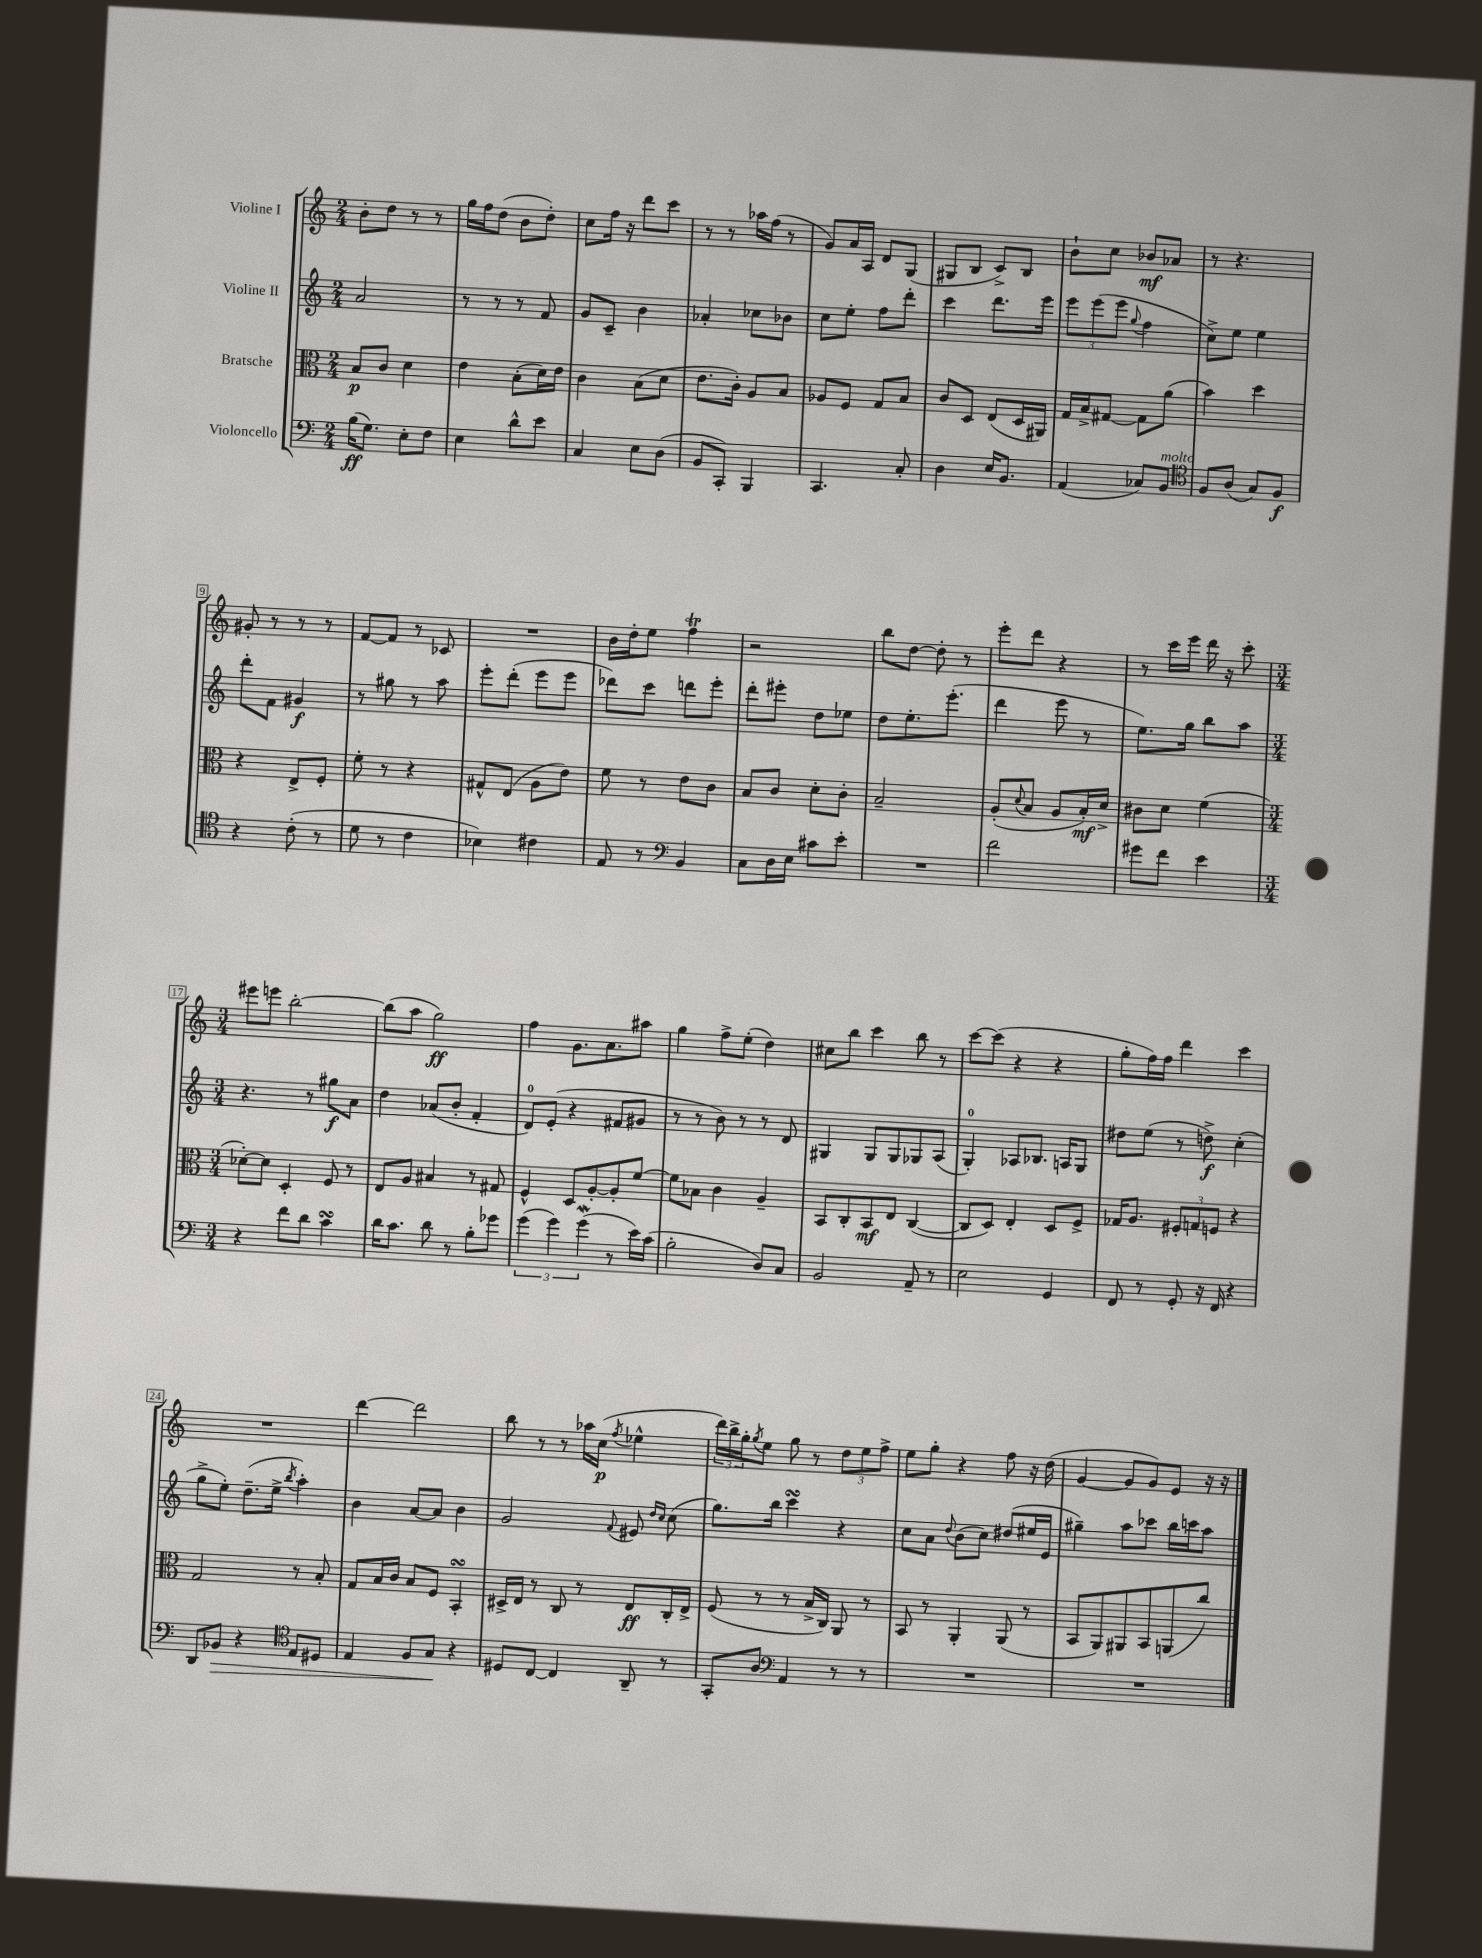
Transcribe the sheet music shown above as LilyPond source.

<<
\new StaffGroup <<
\new Staff = "s0" \with { instrumentName = "Violine I" } {
    \clef treble \key c \major \numericTimeSignature \time 2/4
    b'8-. d''8 r8 r8 |
    g''16 f''16 d''8( b'8 d''8-.) |
    c''8 f''16 r16 d'''8 c'''8 |
    r8 r8 aes''16 f''16( r8 |
    g'8) a'16 a16 d'8 g8( |
    gis8 b8 c'8->) b8 |
    b'8-! c''8 bes'8\mf aes'8 |
    r8 r4. |
    gis'8-. r8 r8 r8 |
    f'8~ f'8 r8 ces'8 |
    R2 |
    b'16 d''16-. e''8 f''4\trill |
    r2 |
    b''8 d''8~ d''8-. r8 |
    e'''8-. d'''8 r4 |
    r8 c'''16 e'''16 d'''16 r16 c'''8-. |
    \numericTimeSignature \time 3/4 eis'''8 e'''8 b''2~-. |
    b''8( a''8 g''2\ff) |
    f''4 g'8. a'8. ais''8 |
    g''4 f''8-> e''8-.( d''4) |
    cis''8 b''8 c'''4 b''8 r8 |
    c'''8~ c'''8( r4 r4 |
    g''8-. f''16) f''16 d'''4 c'''4 |
    R2. |
    d'''4~ d'''2 |
    b''8 r8 r8 aes''16 c''16\p( \acciaccatura { f''8 } ees''4-^ |
    \tuplet 3/2 { d'''16) b''16-> g''16-. } \acciaccatura { g''8 } e''8 g''8 r8 \tuplet 3/2 { d''8 e''8 f''8-> } |
    e''8 g''8-. r4 f''8 r16 d''16( |
    g'4~ g'8 g'8) e'8 r16 r16 \bar "|." |
}
\new Staff = "s1" \with { instrumentName = "Violine II" } {
    \clef treble \key c \major \numericTimeSignature \time 2/4
    a'2 |
    r8 r8 r8 f'8 |
    g'8 c'8-- b'4 |
    aes'4-. ces''8 bes'8 |
    c''8 e''8-. f''8 d'''8-. |
    c'''4 d'''8. e'''16 |
    \tuplet 3/2 { e'''8 e'''8( e'''8 } \appoggiatura { g''8 } f''4 |
    c''8->) e''8 e''4 |
    d'''8-. f'8 gis'4\f |
    r8 gis''8 r8 a''8 |
    e'''8-. d'''8-.( e'''8 e'''8 |
    des'''8) c'''8 d'''8 e'''8-. |
    d'''8-. eis'''8-. d''8 ees''8 |
    d''8 e''8.-. e'''8.-.( |
    d'''4 e'''8 r8 |
    e''8.) g''16 b''8 a''8 |
    \numericTimeSignature \time 3/4 r4. r8 gis''8\f a'8 |
    d''4 aes'8( b'8-. f'4-. |
    d'8-0) e'8-.( r4 fis'8 gis'8 |
    r8 r8 b'8) r8 r8 d'8 |
    gis4 gis8 gis8 ges8 a8( |
    g4-0-.) aes8 bes8. a16 g8 |
    dis''8 e''8( r8 d''8->\f) c''4-.( |
    g''8-> e''8-.) d''8.--( e''16-> \acciaccatura { b''8 } a''4-.) |
    b'4 a'8~ a'8 b'4 |
    g'2 \appoggiatura { f'8 } eis'8 \grace { d''16 c''16 } c''8( |
    g''8.) b''16 c'''4\turn r4 |
    c''8 a'8 \appoggiatura { d''8 } b'8( c''8) dis''8( eis''16 e'16 |
    gis''4--) a''8 ces'''8 b''16 c'''16 a''8 \bar "|." |
}
\new Staff = "s2" \with { instrumentName = "Bratsche" } {
    \clef alto \key c \major \numericTimeSignature \time 2/4
    b8\p c'8 d'4 |
    e'4 b8-.( d'16) e'16 |
    c'4 b8( d'8 |
    e'8. c'16-.) a8 b8 |
    aes8 f8 g8 b8 |
    c'8 d8 e8( d16 ais,16) |
    g16 b16-> gis8~ gis8 a'8( |
    b'4) d''4 |
    r4 e8-> f8-. |
    f'8-. r8 r4 |
    gis8-^ e8( a8 e'8) |
    f'8 r8 e'8 c'8 |
    b8 c'8 d'8-. c'8-. |
    b2-- |
    a8-.( \appoggiatura { d'8 } b8 a8 b16-.\mf) d'16-> |
    cis'8 d'8 f'4( |
    \numericTimeSignature \time 3/4 des'8~-.) des'8 d4-. f8 r8 |
    e8 a8 bis4 r8 gis8 |
    f4-^ d8 a8~-. a8-. f'8~ |
    f'8 bes8 c'4 a4-- |
    b,8 c8-. b,8\mf e8 c4~( |
    c8 d8) e4-. d8 f8-> |
    ges16 a8. \tuplet 3/2 { fis8-. g8 f8 } r4 |
    g2 r8 b8-. |
    g8 b16 c'16 b8 f8 b,4-.\turn |
    dis16-> e16 r8 c8 r8 e8\ff c16-. e16-> |
    f8( r8 r8 b16-> c16) a,8 r8 |
    b,8 r8 a,4-. a,8( r8 |
    b,8 a,8) ais,8 b,8 a,8( c''8) \bar "|." |
}
\new Staff = "s3" \with { instrumentName = "Violoncello" } {
    \clef bass \key c \major \numericTimeSignature \time 2/4
    b16\ff( g8.) e8-. f8 |
    e4 d'8-^ e'8 |
    c4 e8 d8( |
    b,8 c,8-.) b,,4 |
    c,4. c8-. |
    d4 e16 b,8. |
    a,4( ces8) b,8^\markup { \italic "molto" } |
    \clef tenor f8 a8( g8) f8\f |
    r4 c'8-.( r8 |
    d'8 r8 c'4 |
    bes4) cis'4 |
    e8 r8 \clef bass b,4 |
    c8 d16 e16 cis'8 e'8-. |
    R2 |
    f'2 |
    gis'8 f'8 e'4 |
    \numericTimeSignature \time 3/4 r4 f'8 d'8 c'4\turn |
    d'16 c'8. d'8 r8 b8-. ges'8 |
    \tuplet 3/2 { g'4( g'4) g'4\mordent( } r8 e'16) c'16( |
    b2-. d8) c8 |
    b,2 a,8-- r8 |
    e2 g,4 |
    f,8 r8 g,8-. r16 f,16 r4 |
    d,8 bes,8\> r4 \clef tenor e8 dis8 |
    e4 f8 g8\! r4 |
    dis8 c8~ c4 a,8-- r8 |
    g,8-. a8 \clef bass a,4 r8 r8 |
    R2. |
    R2. \bar "|." |
}
>>
>>
\layout { \context { \Score \override BarNumber.stencil = #(make-stencil-boxer 0.1 0.3 ly:text-interface::print) } }
